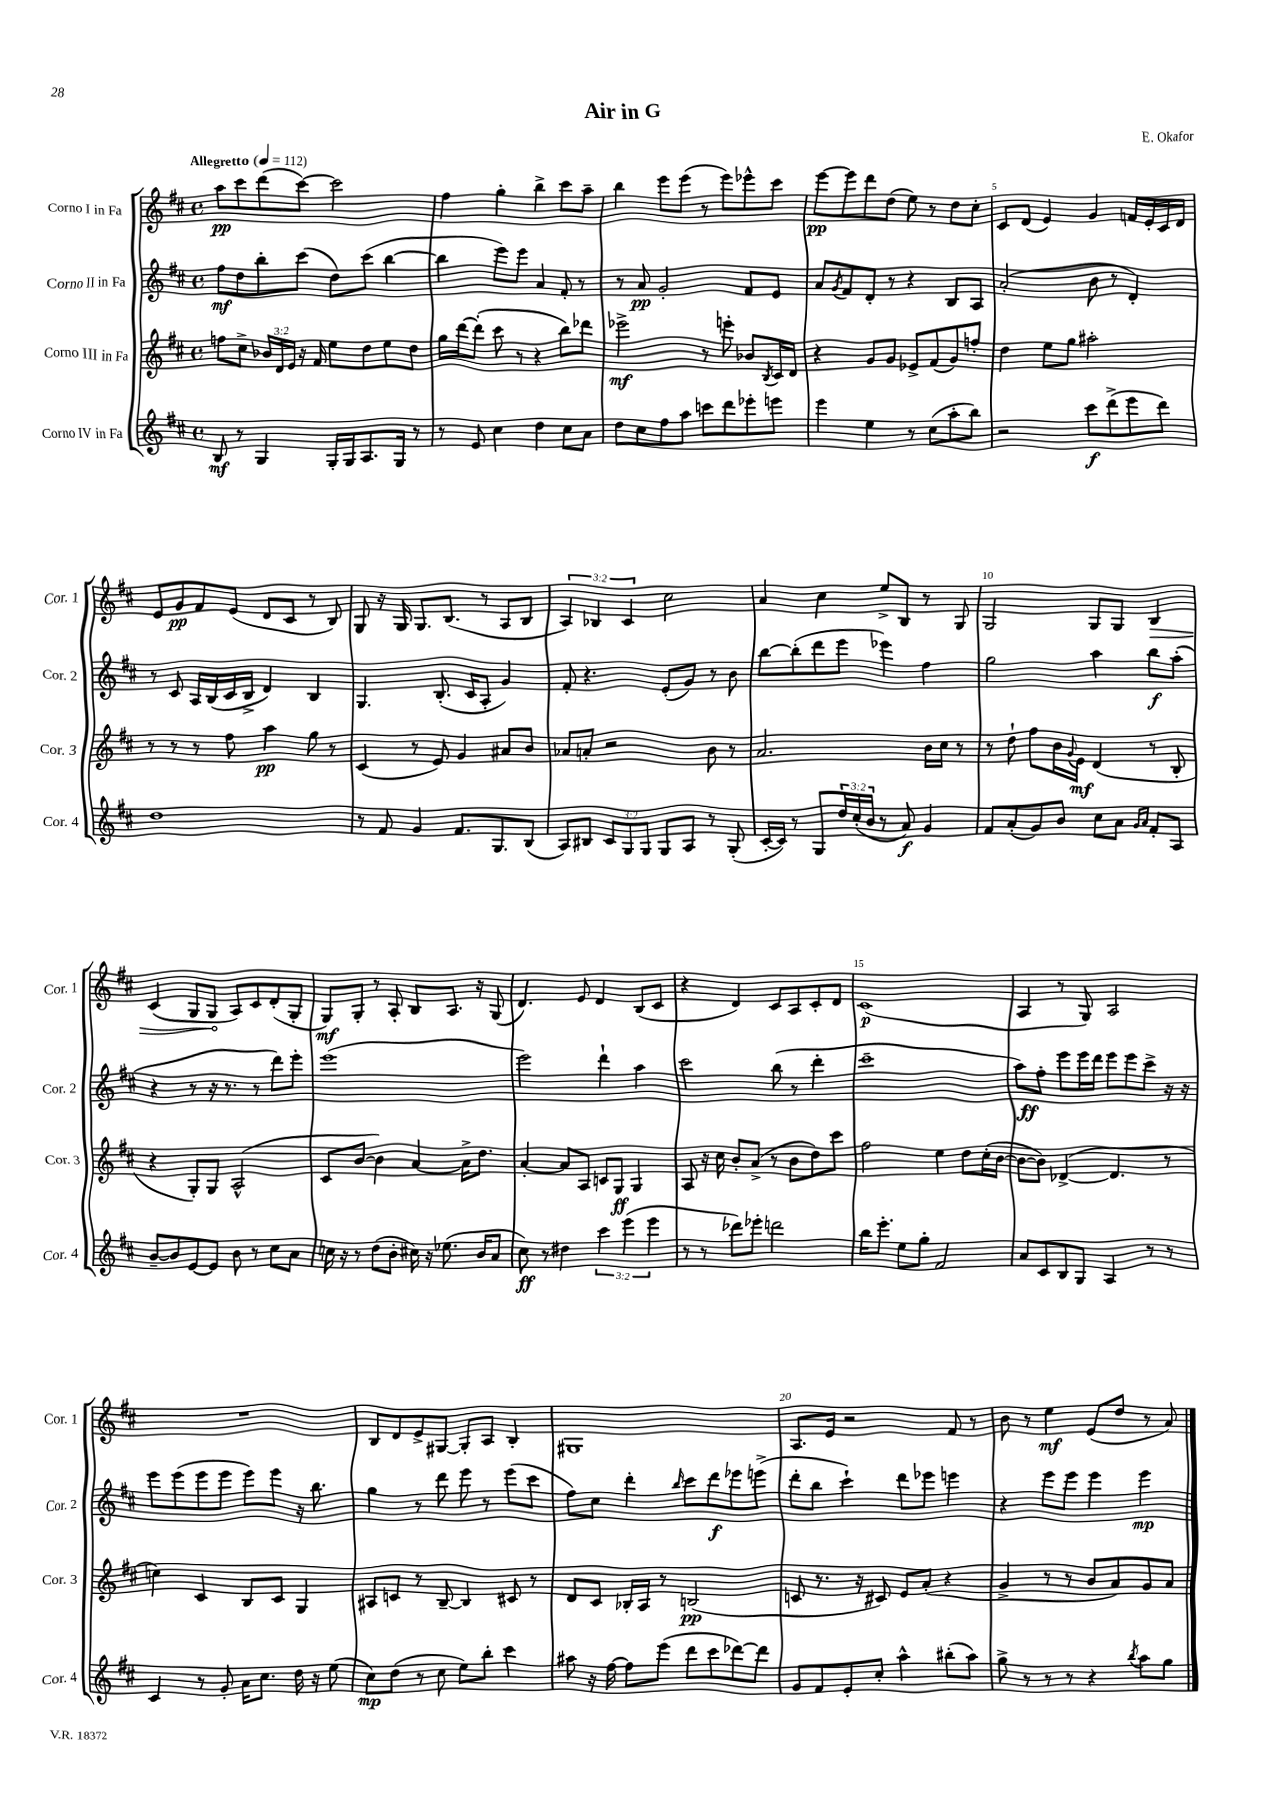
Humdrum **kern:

**kern	**kern	**kern	**kern
*staff4	*staff3	*staff2	*staff1
*clefG2	*clefG2	*clefG2	*clefG2
*k[f#c#]	*k[f#c#]	*k[f#c#]	*k[f#c#]
*M4/4	*M4/4	*M4/4	*M4/4
*met(c)	*met(c)	*met(c)	*met(c)
*MM112	*MM112	*MM112	*MM112
8B	8ff	8ff#	8aa
8r	8cc#^	8dd	8ccc#
4G	24b-	8bb'	(8ddd
.	24d	.	.
.	24e	.	.
.	16r	(8ccc#	[8ccc#)
.	16f#	.	.
16G'	8ee	8dd)	2ccc#]
16G	.	.	.
8.A	8dd	(8ccc#	.
.	8ee	[4bb	.
16G	.	.	.
8r	8dd	.	.
=	=	=	=
8r	16gg	4bb]	4ff#
.	[16ddd	.	.
8e	(8ddd']	.	.
4cc#	8ccc#	8eee)	4gg'
.	8r	8eee	.
4dd	4r	4a	4bb^
8cc#	8bb)	8f#'	8ccc#
8a	8ddd-	8r	8aa~
=	=	=	=
8dd	2eee-^	8r	4bb
8cc#	.	8a	.
8ff#	.	2g'	8eee
8aa	.	.	(8eee
8ccc	8r	.	8r
8ddd	8eee'	.	8eee)
8eee-'	8b-	8f#	8eee-^^
.	8qB	.	.
8eee	16c#	8e	8ccc#
.	16d	.	.
=	=	=	=
4eee	4r	8a	[8eee
.	.	8qg	.
.	.	8f#	8eee]
4ee	8g	8d'	8ddd
.	8g	8r	(8dd
8r	8e-^	4r	8ee)
(8cc#	(8f#	.	8r
8aa'	8g)	8B	8dd
8bb)	8ff'	8A	8cc#'
=	=	=	=
2r	4dd	(2a'	8c#
.	.	.	(8d
.	8ee	.	4e)
.	8gg	.	.
8ccc#	2aa#'	8b	4g
(8ddd^	.	8r	.
8eee	.	4d')	16f
.	.	.	16e'
8ddd)	.	.	16c#
.	.	.	16d
=	=	=	=
1dd	8r	8r	8e
.	8r	8c#	8g
.	8r	16A	8f#
.	.	(16B	.
.	8ff#	16c#	(8e
.	.	16B^	.
.	4aa	4d)	8d
.	.	.	8c#
.	8gg	4B	8r
.	8r	.	8B)
=	=	=	=
8r	(4c#	4.G	8G
8f#	.	.	16r
.	.	.	16G
4g	8r	.	8.G
.	8e)	(8.B'	.
.	.	.	(8.B
8.f#	4g	.	.
.	.	16c#	.
.	.	8A'	8r
8.G	.	.	.
.	8a#	4g)	8A
(8B	8b	.	8B
=	=	=	=
8A)	8a-	8f#'	6A)
8B#	8a'	4.r	.
.	.	.	6B-
12c#	2r	.	.
12G	.	.	6c#
12G	.	.	.
8G	.	(8e'	2cc#
8A	.	8g)	.
8r	8b	8r	.
(8G'	8r	8b	.
=	=	=	=
[16c#'	2.a	[8bb	4a
16c#])	.	.	.
8r	.	(8bb']	.
8G	.	8ddd	4cc#
24dd	.	8eee	.
(24cc#'	.	.	.
24b	.	.	.
8r	.	4eee-)	8ee^
8a)	.	.	8B
4g	16b	4ff#	8r
.	16cc#	.	.
.	8r	.	8G
=	=	=	=
8f#	8r	2gg	2G
(8a'	8dd`	.	.
8g)	8ff#	.	.
8b	16b	.	.
.	8qqg	.	.
.	16e	.	.
8cc#	(4d	4aa	8G
8a	.	.	8G
16qqg	.	.	.
16qqa	.	.	.
8f#'	8r	8bb	4B
8A	8B'	(8aa'	.
=	=	=	=
[8b~	4r	4r	(4c#
8b]	.	.	.
[8e	8G')	8r	8G
8e]	8G	16r	8G
.	.	8.r	.
8b	(2A^^	.	8A)
8r	.	8r	8c#
8cc#	.	8ddd)	(8d'
8a	.	8eee'	8G'
=	=	=	=
16cc	8c#	(1eee	8G)
16r	.	.	.
8r	[8b	.	8G'
(8dd	4b])	.	8r
8b'	.	.	8A'
16cc#)	[4a	.	8B
16r	.	.	.
(8.ee-	.	.	8.A
.	16a^]	.	.
16b	8.dd	.	16r
8a	.	.	(8G
=	=	=	=
8cc#)	[4a'	2eee)	4.d)
8r	.	.	.
4dd#	8a]	.	.
.	8A	.	8e
6ccc#	8c	4ddd`	4d
.	8G	.	.
(6eee	.	.	.
.	4G	4aa	(8B
6eee	.	.	.
.	.	.	8c#
=	=	=	=
8r	8A	2ccc#	4r
8r	16r	.	.
.	16cc#	.	.
8ddd-)	8b'	.	4d)
8eee-'	(8a^	.	.
2ddd	8r	(8bb	8c#
.	8b	8r	8A
.	8dd)	4ddd'	8c#'
.	8ccc#	.	8d
=	=	=	=
16bb	2ff#	1ccc#~	(1c#
8.eee'	.	.	.
8ee	.	.	.
8gg'	.	.	.
2f#	4ee	.	.
.	8dd	.	.
.	(16cc#'	.	.
.	[16b	.	.
=	=	=	=
8a	8b_	8aa)	4A
8c#	8b])	8ff#'	.
8B	([4d-^	8eee	8r
8G	.	16eee	8G)
.	.	16ddd	.
4A	4.d-]	8eee	2A
.	.	8eee	.
8r	.	8ccc#^	.
8r	8r	16r	.
.	.	16r	.
=	=	=	=
4c#	4cc)	8eee	1r
.	.	(8eee	.
8r	4c#	8eee	.
8g'	.	8eee	.
16a	8B	8eee)	.
8.cc#	.	.	.
.	8c#	8eee	.
16dd	4G	16r	.
16r	.	8.bb	.
(8ee	.	.	.
=	=	=	=
8cc#)	8A#	4gg	8B
(8dd	8c	.	8d
8r	8r	8r	8e^
8cc#	[8B~	8ddd	[8G#
8ee)	4B]	8eee	8G#']
8bb'	.	8r	8A
4ccc#	8c#	(8eee	4B'
.	8r	8ccc#	.
=	=	=	=
8aa#	8d	8ff#)	1G#
16r	8c#	8cc#	.
[16ff#	.	.	.
8ff#]	16B-'	4ddd'	.
.	16A	.	.
(8eee	8r	.	.
.	.	16qqbb	.
8ddd	(2B	8ccc#	.
8ccc#	.	8ddd	.
[8ddd-)	.	8eee-	.
8ddd-]	.	(8eee^	.
=	=	=	=
8g	8c	8ddd'	8.A
8f#	8.r	8bb	.
.	.	.	16e
8e'	.	4ccc#`)	2r
.	16r	.	.
8cc#'	8c#)	.	.
4aa^^	8e	8ddd	.
.	(8a'	8eee-	.
(8bb#'	4r	4eee	8f#
8aa)	.	.	8r
=	=	=	=
8gg^	4g^	4r	8b
8r	.	.	8r
8r	8r	8eee	4ee
8r	8r	8eee	.
4r	8b	4eee	(8e
.	8a)	.	8dd
8qbb	.	.	.
8aa	8g	4eee	8r
8gg	8a	.	8a)
==	==	==	==
*-	*-	*-	*-
